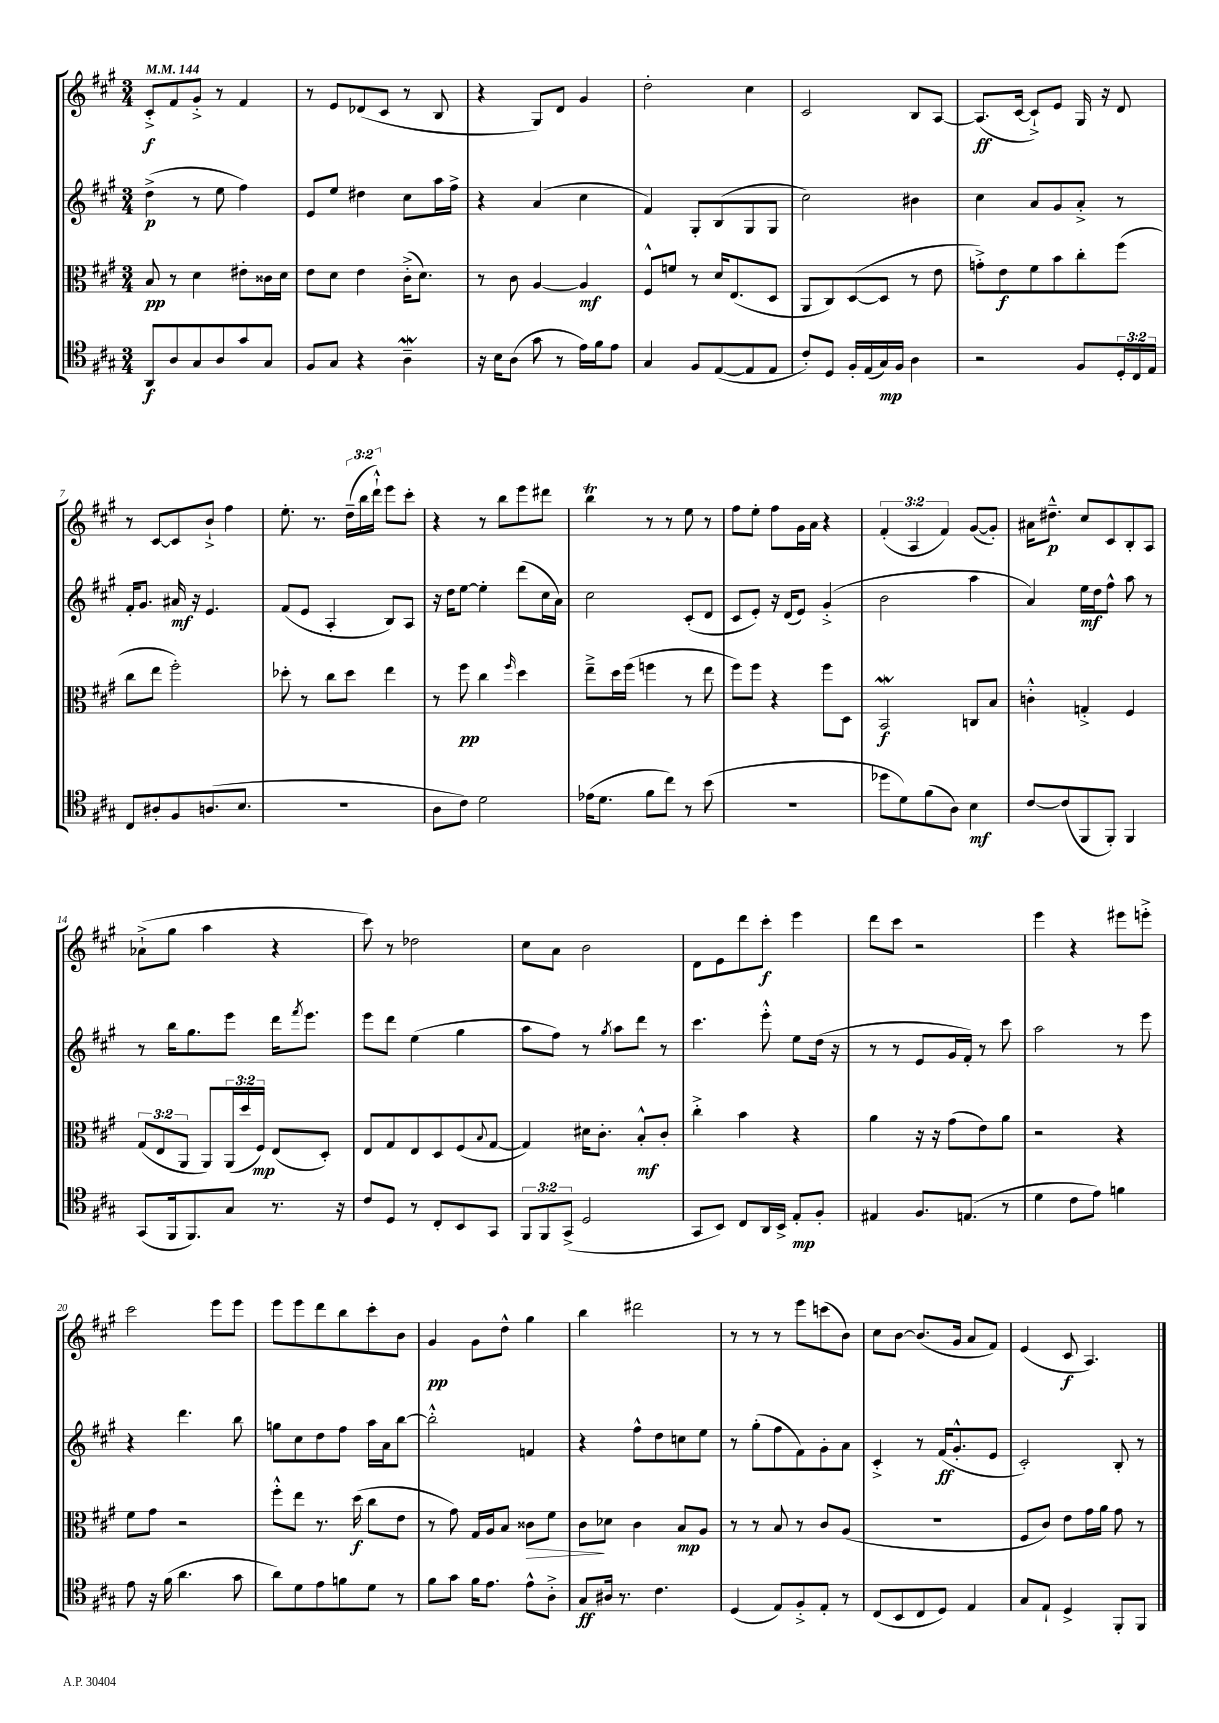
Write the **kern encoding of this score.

**kern	**dynam	**kern	**dynam	**kern	**dynam	**kern	**dynam
*part4	*part4	*part3	*part3	*part2	*part2	*part1	*part1
*staff4	*staff4	*staff3	*staff3	*staff2	*staff2	*staff1	*staff1
*clefC4	*	*clefC3	*	*clefG2	*	*clefG2	*
*k[f#c#g#]	*	*k[f#c#g#]	*	*k[f#c#g#]	*	*k[f#c#g#]	*
*M3/4	*	*M3/4	*	*M3/4	*	*M3/4	*
*MM144	*	*MM144	*	*MM144	*	*MM144	*
=1	=1	=1	=1	=1	=1	=1	=1
8AA/L	f	8B/	pp	(4dd^\	p	8c#'^/L	f
8A/	.	8r	.	.	.	8f#/	.
8G#/	.	4d\	.	8r	.	8g#'^/J	.
8A/	.	.	.	8ee\	.	8r	.
8g#/	.	8e#X'\L	.	4ff#\)	.	4f#/	.
8G#/J	.	16c##X\L	.	.	.	.	.
.	.	16d\JJ	.	.	.	.	.
=2	=2	=2	=2	=2	=2	=2	=2
8F#/L	.	8e\L	.	8e/L	.	8r	.
8G#/J	.	8d\J	.	8ee/J	.	8e/L	.
4r	.	4e\	.	4dd#X\	.	(8d-X/	.
.	.	.	.	.	.	8c#/J	.
4Aw~\	.	(16c#'^\KL	.	8cc#\L	.	8r	.
.	.	8.d\J)	.	.	.	.	.
.	.	.	.	16aa\L	.	8B/	.
.	.	.	.	16ff#^\JJ	.	.	.
=3	=3	=3	=3	=3	=3	=3	=3
16r	.	8r	.	4r	.	4r	.
16B\KL	.	.	.	.	.	.	.
(8A\J	.	8c#\	.	.	.	.	.
8g#\	.	[4A/	.	(4a/	.	8G#/L)	.
8r	.	.	.	.	.	8d/J	.
16e\LL)	.	4A/]	mf	4cc#\	.	4g#/	.
16f#\J	.	.	.	.	.	.	.
8e\J	.	.	.	.	.	.	.
=4	=4	=4	=4	=4	=4	=4	=4
4G#/	.	8F#^^/L	.	4f#/)	.	2dd'\	.
.	.	8fn/J	.	.	.	.	.
8F#/L	.	8r	.	8G#'/L	.	.	.
([8E/	.	16d/KL	.	(8B/	.	.	.
.	.	(8.E/	.	.	.	.	.
8E/]	.	.	.	8G#/	.	4cc#\	.
8E/J	.	8D/J	.	8G#/J	.	.	.
=5	=5	=5	=5	=5	=5	=5	=5
8c#'/L)	.	8AA/L	.	2cc#\)	.	2c#/	.
8D/J	.	8C#/)	.	.	.	.	.
16F#'/LL	.	([8D/	.	.	.	.	.
(16E/	.	.	.	.	.	.	.
16G#/)	mp	8D/J]	.	.	.	.	.
16F#/JJ	.	.	.	.	.	.	.
4A\	.	8r	.	4b#X\	.	8B/L	.
.	.	8e\	.	.	.	[8A/J	.
=6	=6	=6	=6	=6	=6	=6	=6
2r	.	8gn'^\L)	.	4cc#\	.	(8.A/L]	ff
.	.	8e\	f	.	.	.	.
.	.	.	.	.	.	[16c#/Jk	.
.	.	8f#\	.	8a/L	.	8c#`^/L])	.
.	.	8b\	.	8g#/	.	8e/J	.
8F#/L	.	8cc#'\	.	8a'^/J	.	16G#/	.
.	.	.	.	.	.	16r	.
24D'/L	.	(8ff#\J	.	8r	.	8d/	.
24C#/	.	.	.	.	.	.	.
24E/JJ	.	.	.	.	.	.	.
!!LO:LB:g=z
=7	=7	=7	=7	=7	=7	=7	=7
8C#/L	.	8cc#\L	.	16f#'/KL	.	8r	.
.	.	.	.	8.g#/J	.	.	.
8A#X'/	.	8ee\J	.	.	.	[8c#/L	.
8F#/	.	2ff#'\)	.	16a#X/	mf	8c#/]	.
.	.	.	.	16r	.	.	.
(8.An/	.	.	.	4.e/	.	8b`^/J	.
.	.	.	.	.	.	4ff#\	.
8.B/J	.	.	.	.	.	.	.
=8	=8	=8	=8	=8	=8	=8	=8
2.r	.	8dd-X'\	.	(8f#/L	.	8.ee'\	.
.	.	8r	.	8e/J	.	.	.
.	.	.	.	.	.	8.r	.
.	.	8cc#\L	.	4A'/	.	.	.
.	.	8dd-\J	.	.	.	(24dd~\LL	.
.	.	.	.	.	.	24bb\	.
.	.	.	.	.	.	24ddd`^^\JJ)	.
.	.	4ee\	.	8B/L)	.	8eee\L	.
.	.	.	.	8A/J	.	8ccc#'\J	.
=9	=9	=9	=9	=9	=9	=9	=9
8A\L	.	8r	.	16r	.	4r	.
.	.	.	.	16dd\KL	.	.	.
8c#\J)	.	8ff#\	pp	[8ee\J	.	.	.
2d\	.	4cc#\	.	4ee'\]	.	8r	.
.	.	.	.	.	.	8bb\L	.
.	.	16qqff#/	.	.	.	.	.
.	.	4dd\	.	(8ddd\L	.	8eee\	.
.	.	.	.	16cc#\L	.	8ddd#X\J	.
.	.	.	.	16a\JJ)	.	.	.
=10	=10	=10	=10	=10	=10	=10	=10
(16e-X\KL	.	8ee~^\L	.	2cc#\	.	4bbT\	.
8.d\J	.	.	.	.	.	.	.
.	.	16dd\L	.	.	.	.	.
.	.	(16ff#\JJ	.	.	.	.	.
8f#\L	.	4ffn\	.	.	.	8r	.
8cc#\J)	.	.	.	.	.	8r	.
8r	.	8r	.	(8c#'/L	.	8ee\	.
(8b\	.	8ee\	.	8d/J	.	8r	.
=11	=11	=11	=11	=11	=11	=11	=11
2.r	.	8ff#\L)	.	8c#/L	.	8ff#\L	.
.	.	8ff#\J	.	8e'/J)	.	8ee'\J	.
.	.	4r	.	16r	.	8ff#\L	.
.	.	.	.	(16d/KL	.	.	.
.	.	.	.	8e/J)	.	16g#\L	.
.	.	.	.	.	.	16a\JJ	.
.	.	8ff#\L	.	(4g#'^/	.	4r	.
.	.	8D\J	.	.	.	.	.
=12	=12	=12	=12	=12	=12	=12	=12
8dd-X\L	.	2BBW/	f	2b\	.	(6f#'/	.
8d\)	.	.	.	.	.	.	.
.	.	.	.	.	.	6A/	.
(8f#\	.	.	.	.	.	.	.
.	.	.	.	.	.	6f#/)	.
8A\J)	.	.	.	.	.	.	.
4B\	mf	8Cn/L	.	4aa\	.	([8g#/L	.
.	.	8B/J	.	.	.	8g#'/J])	.
=13	=13	=13	=13	=13	=13	=13	=13
[8c#/L	.	4cn'^^\	.	4a/)	.	16a#X\KL	.
.	.	.	.	.	.	8.dd#X~^^\J	p
(8c#/]	.	.	.	.	.	.	.
8FF#/	.	4Gn'^/	.	16ee\LL	mf	8cc#/L	.
.	.	.	.	16dd\J	.	.	.
8FF#'/J)	.	.	.	8ff#^^\J	.	8c#/	.
4FF#/	.	4F#/	.	8aa\	.	8B'/	.
.	.	.	.	8r	.	8A/J	.
!!LO:LB:g=z
=14	=14	=14	=14	=14	=14	=14	=14
(8GG#/L	.	(12G#/L	.	8r	.	(8a-X`^\L	.
.	.	12E/	.	.	.	.	.
16FF#/k	.	.	.	16bb\KL	.	8gg#\J	.
.	.	12AA/J	.	.	.	.	.
8.FF#/)	.	.	.	8.gg#\	.	.	.
.	.	8AA/L)	.	.	.	4aa\	.
8G#/J	.	(24AA/L	.	8eee\J	.	.	.
.	.	24dd/	.	.	.	.	.
.	.	24F#/JJ)	mp	.	.	.	.
8.r	.	(8E/L	.	16ddd\KL	.	4r	.
.	.	.	.	8qfff#/	.	.	.
.	.	.	.	8.eee\J	.	.	.
.	.	8D'/J)	.	.	.	.	.
16r	.	.	.	.	.	.	.
=15	=15	=15	=15	=15	=15	=15	=15
8c#/L	.	8E/L	.	8eee\L	.	8ccc#\)	.
8D/J	.	8G#/	.	8ddd\J	.	8r	.
8r	.	8E/	.	(4ee\	.	2dd-X\	.
8C#'/L	.	8D/	.	.	.	.	.
8BB/	.	(8F#/	.	4gg#\	.	.	.
.	.	8qqB/	.	.	.	.	.
8GG#/J	.	[8G#/J	.	.	.	.	.
=16	=16	=16	=16	=16	=16	=16	=16
12FF#/L	.	4G#/])	.	8aa\L	.	8cc#\L	.
12FF#/	.	.	.	.	.	.	.
.	.	.	.	8ff#\J)	.	8a\J	.
(12GG#^/J	.	.	.	.	.	.	.
2D/	.	16d#X\KL	.	8r	.	2b\	.
.	.	8.c#'\J	.	.	.	.	.
.	.	.	.	8qgg#/	.	.	.
.	.	.	.	8aa\L	.	.	.
.	.	8B'^^/L	mf	8ddd\J	.	.	.
.	.	8c#'/J	.	8r	.	.	.
=17	=17	=17	=17	=17	=17	=17	=17
8GG#/L	.	4cc#'^\	.	4.ccc#\	.	8d\L	.
8BB/J)	.	.	.	.	.	8e\	.
8C#/L	.	4b\	.	.	.	8ddd\	.
16AA/L	.	.	.	8eee'^^\	.	8ccc#'\J	f
16BB^/JJ	.	.	.	.	.	.	.
8E'/L	mp	4r	.	8ee\L	.	4eee\	.
8F#'/J	.	.	.	(16dd\Jk	.	.	.
.	.	.	.	16r	.	.	.
=18	=18	=18	=18	=18	=18	=18	=18
4E#X/	.	4a\	.	8r	.	8ddd\L	.
.	.	.	.	8r	.	8ccc#\J	.
8.F#/L	.	16r	.	8e/L	.	2r	.
.	.	16r	.	.	.	.	.
.	.	(8g#\L	.	16g#/L	.	.	.
(8.En/J	.	.	.	16f#'/JJ)	.	.	.
.	.	8e\)	.	8r	.	.	.
8r	.	8a\J	.	8ccc#\	.	.	.
=19	=19	=19	=19	=19	=19	=19	=19
4d\	.	2r	.	2aa\	.	4eee\	.
8c#\L	.	.	.	.	.	4r	.
8e\J)	.	.	.	.	.	.	.
4fn\	.	4r	.	8r	.	8eee#X\L	.
.	.	.	.	8eee\	.	8eeen'^\J	.
!!LO:LB:g=z
=20	=20	=20	=20	=20	=20	=20	=20
8e\	.	8f#\L	.	4r	.	2ccc#\	.
16r	.	8g#\J	.	.	.	.	.
(16f#\	.	.	.	.	.	.	.
4.a\	.	2r	.	4.ddd\	.	.	.
.	.	.	.	.	.	8eee\L	.
8g#\	.	.	.	8bb\	.	8eee\J	.
=21	=21	=21	=21	=21	=21	=21	=21
8a\L)	.	8ff#'^^\L	.	8ggn\L	.	8eee\L	.
8d\	.	8ee\J	.	8cc#\	.	8eee\	.
8e\	.	8.r	.	8dd\	.	8ddd\	.
8fn\	.	.	.	8ff#\J	.	8bb\	.
.	.	(16dd\	f	.	.	.	.
8d\J	.	8cc#\L	.	16aa\LL	.	8ccc#'\	.
.	.	.	.	16a\J	.	.	.
8r	.	8e\J	.	[8bb\J	.	8b\J	.
=22	=22	=22	=22	=22	=22	=22	=22
8f#\L	.	8r	.	2bb'^^\]	.	4g#/	pp
8g#\J	.	8g#\)	.	.	.	.	.
16f#\KL	.	16G#/LL	.	.	.	8g#\L	.
8.e\J	.	16A/J	.	.	.	.	.
.	.	8B/J	.	.	.	8dd^^\J	.
!	!	!	!LO:HP:b	!	!	!	!
8e^^\L	.	8c##X\L	>	4fn/	.	4gg#\	.
8A'^\J	.	8f#\J	.	.	.	.	.
=23	=23	=23	=23	=23	=23	=23	=23
8G#/L	ff	8c#\L	.	4r	.	4bb\	.
16A#X/Jk	.	8d-X\J	]	.	.	.	.
8.r	.	.	.	.	.	.	.
.	.	4c#\	.	8ff#^^\L	.	2ddd#X\	.
4.c#\	.	.	.	8dd\	.	.	.
.	.	8B/L	mp	8ccn\	.	.	.
.	.	8A/J	.	8ee\J	.	.	.
=24	=24	=24	=24	=24	=24	=24	=24
(4D/	.	8r	.	8r	.	8r	.
.	.	8r	.	(8gg#'\L	.	8r	.
8E/L)	.	8B/	.	8ff#\	.	8r	.
8F#'^/	.	8r	.	8f#\)	.	8eee\L	.
8E'/J	.	8c#/L	.	8g#'\	.	(8cccn\	.
8r	.	(8A/J	.	8a\J	.	8b\J)	.
=25	=25	=25	=25	=25	=25	=25	=25
(8C#/L	.	2.r	.	4c#'^/	.	8cc#\L	.
8BB/	.	.	.	.	.	[8b\J	.
8C#/	.	.	.	8r	.	(8.b/L]	.
8D/J)	.	.	.	(16f#/KL	ff	.	.
.	.	.	.	8.g#'^^/	.	16g#/Jk	.
4E/	.	.	.	.	.	8a/L	.
.	.	.	.	8e/J	.	8f#/J)	.
=26	=26	=26	=26	=26	=26	=26	=26
8G#/L	.	8F#/L	.	2c#'/)	.	(4e/	.
8E`/J	.	8c#/J)	.	.	.	.	.
4D^/	.	8e\L	.	.	.	8c#/	f
.	.	16g#\L	.	.	.	4.A/)	.
.	.	16a\JJ	.	.	.	.	.
8FF#'/L	.	8g#\	.	8B'/	.	.	.
8FF#/J	.	8r	.	8r	.	.	.
==	==	==	==	==	==	==	==
*-	*-	*-	*-	*-	*-	*-	*-
